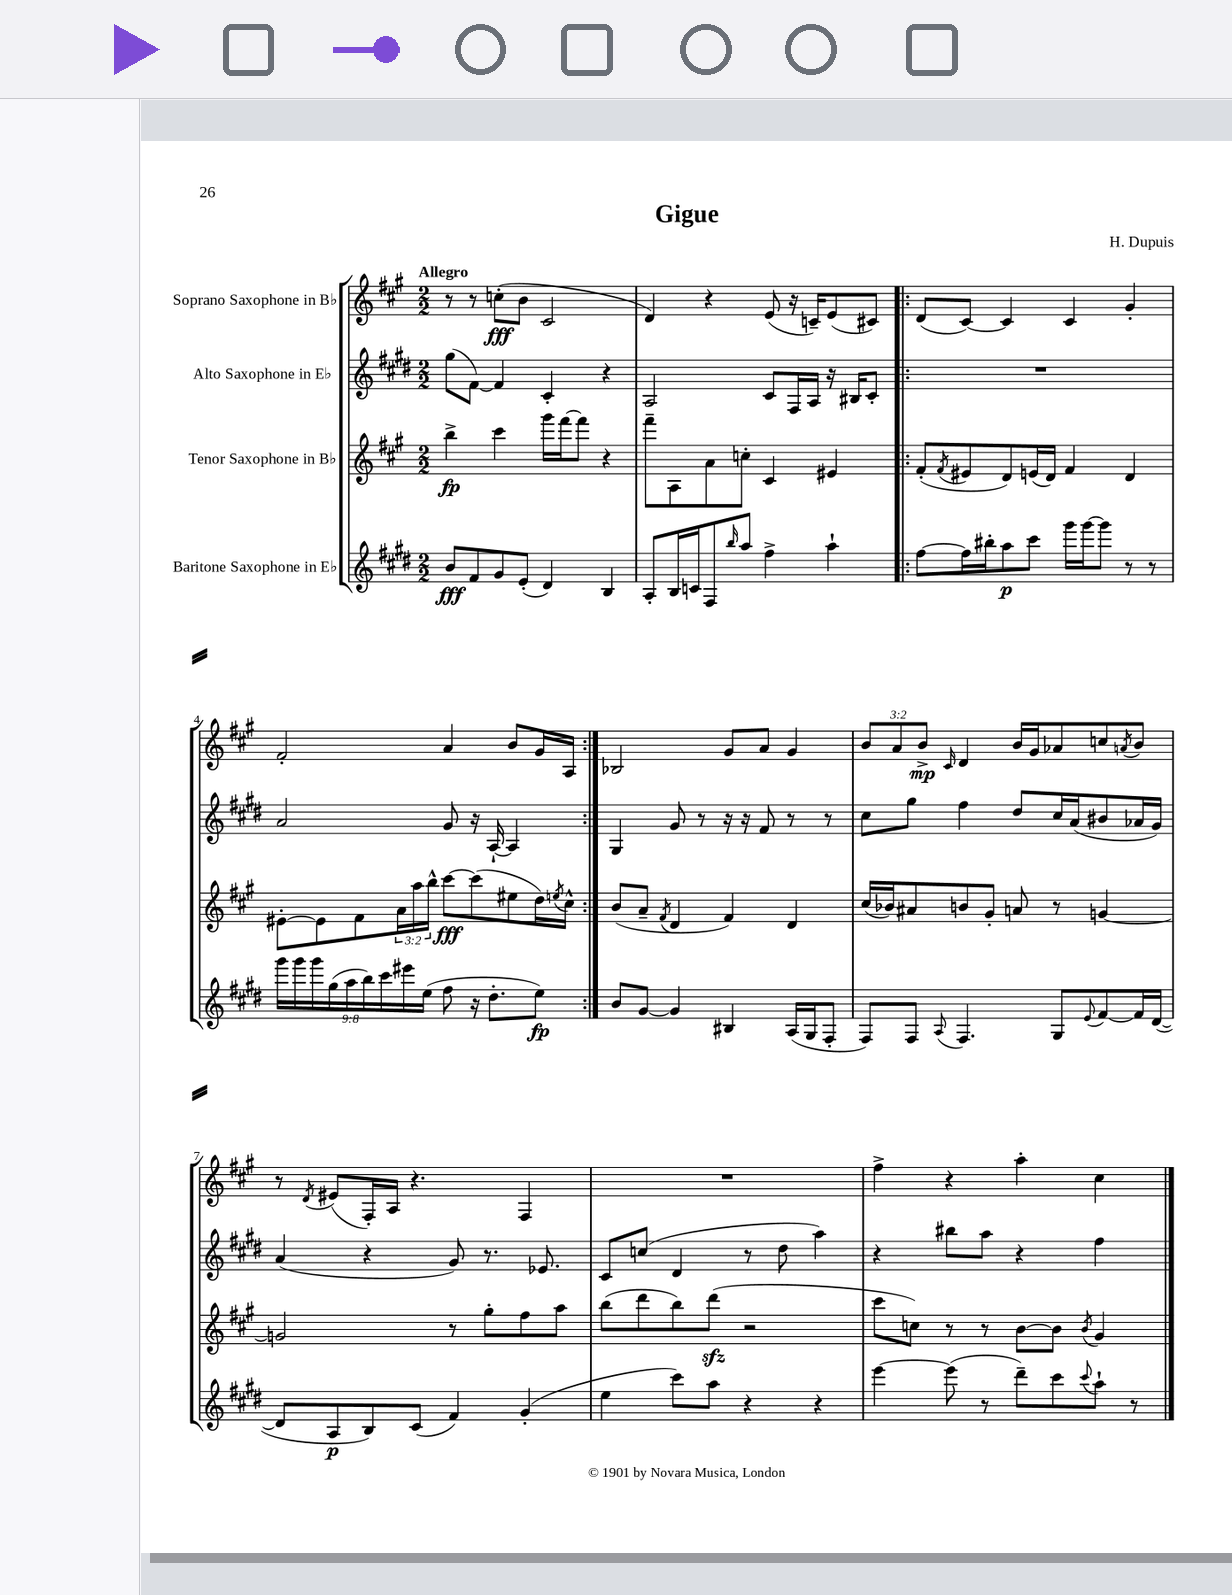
\header { title = "Gigue" composer = "H. Dupuis" }
<<
\new StaffGroup <<
\new Staff = "s0" \with { instrumentName = "Soprano Saxophone in Bb" } {
    \clef treble \key a \major \numericTimeSignature \time 2/2 \override Staff.TupletNumber.text = #tuplet-number::calc-fraction-text \tempo "Allegro"
    r8 r8 c''8-.\fff( b'8 cis'2 |
    d'4) r4 e'8( r16 c'16--) e'8( cis'8) |
    \repeat volta 2 { d'8( cis'8~) cis'4 cis'4 gis'4-. |
    fis'2-. a'4 b'8 gis'16 a16 | }
    bes2 gis'8 a'8 gis'4 |
    \tuplet 3/2 { b'8 a'8 b'8->\mp } \grace { cis'16 } d'4 b'16 gis'16 aes'8 c''8 \acciaccatura { a'8 } b'8 |
    r8 \acciaccatura { d'8 } eis'8( fis16-.) a16 r4. fis4 |
    R1 |
    fis''4-> r4 a''4-. cis''4 \bar "|." |
}
\new Staff = "s1" \with { instrumentName = "Alto Saxophone in Eb" } {
    \clef treble \key e \major \numericTimeSignature \time 2/2
    gis''8( fis'8~) fis'4 cis'4-. r4 |
    a2 cis'8 fis16 a16 r16 bis16 cis'8-. |
    \repeat volta 2 { R1 |
    a'2 gis'8 r16 a16~-! a4 | }
    gis4 gis'8 r8 r16 r16 fis'8 r8 r8 |
    cis''8 gis''8 fis''4 dis''8 cis''16 a'16( bis'8 aes'16 gis'16) |
    a'4( r4 gis'8) r8. ees'8. |
    cis'8 c''8( dis'4 r8 dis''8 a''4) |
    r4 bis''8 a''8 r4 fis''4 \bar "|." |
}
\new Staff = "s2" \with { instrumentName = "Tenor Saxophone in Bb" } {
    \clef treble \key a \major \numericTimeSignature \time 2/2 \override Staff.TupletNumber.text = #tuplet-number::calc-fraction-text
    b''4->\fp cis'''4 gis'''16 fis'''16~ fis'''8 r4 |
    fis'''8-- a8 a'8 c''8-. cis'4 eis'4 |
    \repeat volta 2 { fis'8-.( \acciaccatura { fis'8 } eis'8 d'8) e'16( d'16) fis'4 d'4 |
    eis'8~-. eis'8 fis'8 \tuplet 3/2 { a'16 a''16 b''16-^ } cis'''8~\fff cis'''8( eis''8 d''16) \acciaccatura { e''8 } cis''16-^ | }
    b'8( a'8-- \acciaccatura { fis'8 } d'4 fis'4) d'4 |
    cis''16( bes'16) ais'8 b'8 gis'8-. a'8 r8 g'4~ |
    g'2 r8 gis''8-. fis''8 a''8 |
    b''8( d'''8 b''8) d'''8\sfz( r2 |
    cis'''8 c''8) r8 r8 b'8~ b'8 \acciaccatura { b'8 } gis'4 \bar "|." |
}
\new Staff = "s3" \with { instrumentName = "Baritone Saxophone in Eb" } {
    \clef treble \key e \major \numericTimeSignature \time 2/2 \override Staff.TupletNumber.text = #tuplet-number::calc-fraction-text
    b'8\fff fis'8 gis'8 e'8-.( dis'4) b4 |
    a8-. b16 c'16 fis8 \grace { b''16 } a''8 fis''4-> a''4-! |
    \repeat volta 2 { fis''8~ fis''16 bis''16-. a''8\p cis'''8 gis'''16 gis'''16~ gis'''8 r8 r8 |
    \tuplet 9/8 { gis'''16 gis'''16 gis'''16 gis''16( a''16 b''16) cis'''16 eis'''16 e''16( } fis''8 r16 dis''8.-. e''8\fp) | }
    b'8 gis'8~ gis'4 bis4 a16( gis16 fis8-. |
    fis8) fis8 \appoggiatura { a8 } fis4. gis8 \appoggiatura { e'8 } fis'8~ fis'16 dis'16~( |
    dis'8 a8\p b8) cis'8( fis'4) gis'4-.( |
    e''4 cis'''8) a''8 r4 r4 |
    e'''4~ e'''8( r8 dis'''8--) cis'''8 \appoggiatura { cis'''8 } a''8-! r8 \bar "|." |
}
>>
>>
